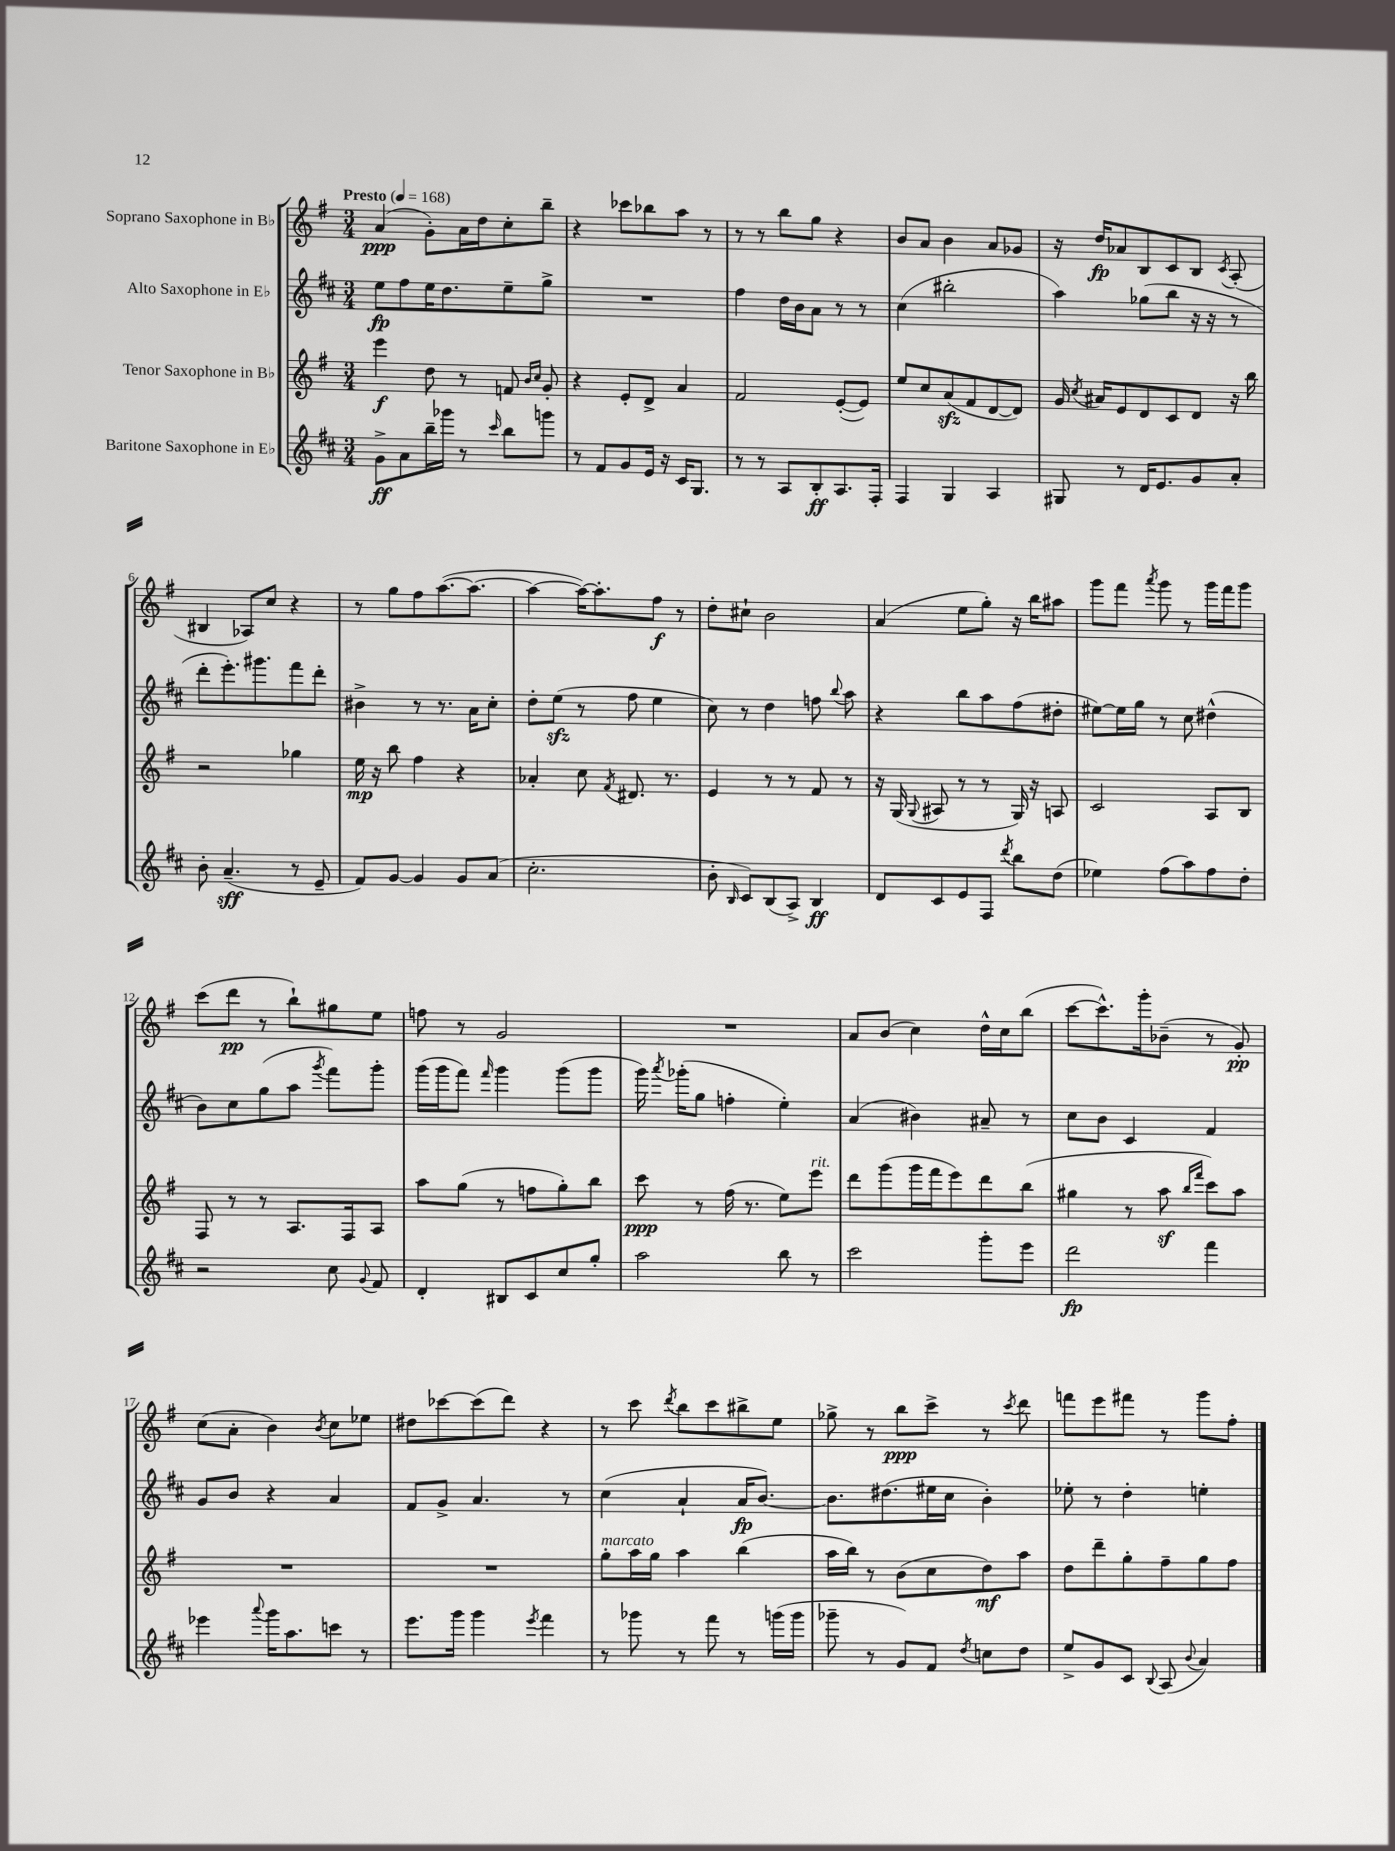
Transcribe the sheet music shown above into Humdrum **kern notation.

**kern	**kern	**kern	**kern
*staff4	*staff3	*staff2	*staff1
*clefG2	*clefG2	*clefG2	*clefG2
*k[f#c#]	*k[f#]	*k[f#c#]	*k[f#]
*M3/4	*M3/4	*M3/4	*M3/4
*MM168	*MM168	*MM168	*MM168
8g^	4eee	8ee	(4a
8a	.	8ff#	.
16bb~	8dd	16ee	8g')
16ggg-	.	8.dd	.
8r	8r	.	16a
.	.	.	16dd
16qqccc#	.	.	.
8bb	8f	8ee~	8cc'
.	16qqb	.	.
.	16qqcc	.	.
8ggg	8g'	8gg^	8bb~
=	=	=	=
8r	4r	2.r	4r
8f#	.	.	.
8g	8e'	.	8ccc-
16e	8d^	.	8bb-
16r	.	.	.
16c#	4a	.	8aa
8.G	.	.	.
.	.	.	8r
=	=	=	=
8r	2f#	4ff#	8r
8r	.	.	8r
8A	.	16dd	8bb
.	.	16b	.
8B'	.	8a	8gg
8.A	([8e'	8r	4r
.	8e])	8r	.
16F#'	.	.	.
=	=	=	=
4F#	8ee	(4cc#	8b
.	8cc	.	8a
4G	(8a	2bb#'	4b
.	8f#	.	.
4A	[8d	.	8a
.	8d])	.	8g-
=	=	=	=
8G#	16g	4aa)	16r
.	8qcc	.	.
.	16a#	.	16dd
8r	8e	.	8a-
16d	8d	(8gg-	8B
8.e	.	.	.
.	8c	8bb	8c
8g	8d	16r	8B
.	.	16r	.
.	.	.	8qc
8a'	16r	8r	(8A'
.	16bb	.	.
=	=	=	=
8b'	2r	8ddd'	4B#
(4.a~	.	8.eee')	.
.	.	.	8A-)
.	.	8.ggg#	.
.	.	.	8cc
8r	4gg-	8fff#	4r
8e~	.	8ddd'	.
=	=	=	=
8f#)	16ee	4b#^	8r
.	16r	.	.
[8g	8bb	.	8gg
4g]	4ff#	8r	8ff#
.	.	8.r	([8.aa
8g	4r	.	.
.	.	16a	8.aa_
(8a	.	8cc#'	.
=	=	=	=
2.cc#'	4a-'	8dd'	4aa_
.	.	(8ee	.
.	8cc	8r	16aa_)
.	.	.	8.aa']
.	8qf#	.	.
.	8.d#	8ff#	.
.	.	4ee	8ff#
.	8.r	.	.
.	.	.	8r
=	=	=	=
8b'	4e	8cc#)	8dd'
16qqB	.	.	.
8c#)	.	8r	8cc#`
(8B	8r	4dd	2b
8A^)	8r	.	.
4B	8f#	8ff	.
.	.	8qqbb	.
.	8r	8aa	.
=	=	=	=
8d	16r	4r	(4a
.	(16G	.	.
.	8qqG	.	.
8c#	8A#	.	.
8e	8r	8bb	8ee
8F#	8r	8aa	8gg')
8qddd	.	.	.
8bb	16G)	(8ff#	16r
.	16r	.	16bb
(8dd	8A	8dd#'	8aa#
=	=	=	=
4ee-)	2c	[8ee#)	8ggg
.	.	16ee#]	8fff#
.	.	16gg	.
.	.	.	8qaaa
(8ff#	.	8r	8ggg
8aa)	.	8cc#	8r
8ff#	8A	(4dd#^^	16ggg
.	.	.	16fff#
8dd'	8B	.	8ggg
=	=	=	=
2r	8F#	8b)	(8ccc
.	8r	8cc#	8ddd
.	8r	(8gg	8r
.	8.A	8aa	8bb`)
.	.	8qggg	.
8cc#	.	8fff#)	8gg#
.	16F#	.	.
8qqg	.	.	.
8f#	8A	8ggg'	8ee
=	=	=	=
4d'	8aa	(16ggg	8ff
.	.	16ggg	.
.	(8gg	8fff#)	8r
.	.	16qqfff#	.
8B#	8r	4ggg	2g
8c#	8ff	.	.
8cc#	8gg')	(8ggg	.
8gg'	8bb	8ggg	.
=	=	=	=
2aa	8ccc	16ggg)	2.r
.	.	8qaaa	.
.	.	(16ggg-'	.
.	8r	8gg	.
.	(16ff#	4ff'	.
.	8.r	.	.
8bb	8ee)	4ee')	.
8r	8eee	.	.
=	=	=	=
2ccc#	8ddd	(4a	8a
.	(8ggg	.	(8b
.	16ggg	4b#)	4cc)
.	16fff#	.	.
.	8eee)	.	.
8ggg'	8ddd	8a#~	16dd^^
.	.	.	16cc
8eee	(8bb	8r	(8bb
=	=	=	=
2ddd	4gg#	8cc#	[8ccc
.	.	8b	8.ccc^^])
.	8r	4c#	.
.	.	.	16ggg'
.	8aa	.	(8b-~
.	16qqbb	.	.
.	16qqfff#	.	.
4fff#	8ccc)	4f#	8r
.	8aa	.	8g')
=	=	=	=
4eee-	2.r	8g	(8cc
.	.	8b	8a'
8qqaaa	.	.	.
16ggg	.	4r	4b)
8.aa	.	.	.
.	.	.	8qb
8ccc	.	4a	8cc
8r	.	.	8ee-
=	=	=	=
8.eee	2.r	8f#	8dd#
.	.	8g^	[8ccc-
16ggg	.	.	.
4ggg	.	4.a	(8ccc-]
.	.	.	8ddd)
8qeee	.	.	.
4fff#	.	.	4r
.	.	8r	.
=	=	=	=
8r	8gg'	(4cc#	8r
8ggg-	16aa	.	8ccc
.	16gg	.	.
.	.	.	8qddd
8r	4aa	4a`	8bb
8fff#	.	.	8ccc
8r	(4bb	16a	8bb#^
.	.	[8.b)	.
(16ggg	.	.	8ee
16ggg	.	.	.
=	=	=	=
8ggg-~	16aa	8.b]	8gg-^
.	16bb)	.	.
8r	8r	.	8r
.	.	(8.dd#	.
8g)	(8b	.	8bb
8f#	8cc	16ee#	8ccc^
.	.	16cc#	.
8qdd	.	.	.
8cc	8dd)	4b')	8r
.	.	.	8qccc
8dd	8aa	.	8ddd
=	=	=	=
8ee^	8dd	8ee-'	8fff
8g	8ddd~	8r	8eee
8c#	8gg'	4dd'	8fff#
8qqB	.	.	.
(8A	8ff#~	.	8r
8qqb	.	.	.
4a)	8gg	4ee'	8ggg
.	8ff#	.	8ff#'
==	==	==	==
*-	*-	*-	*-
